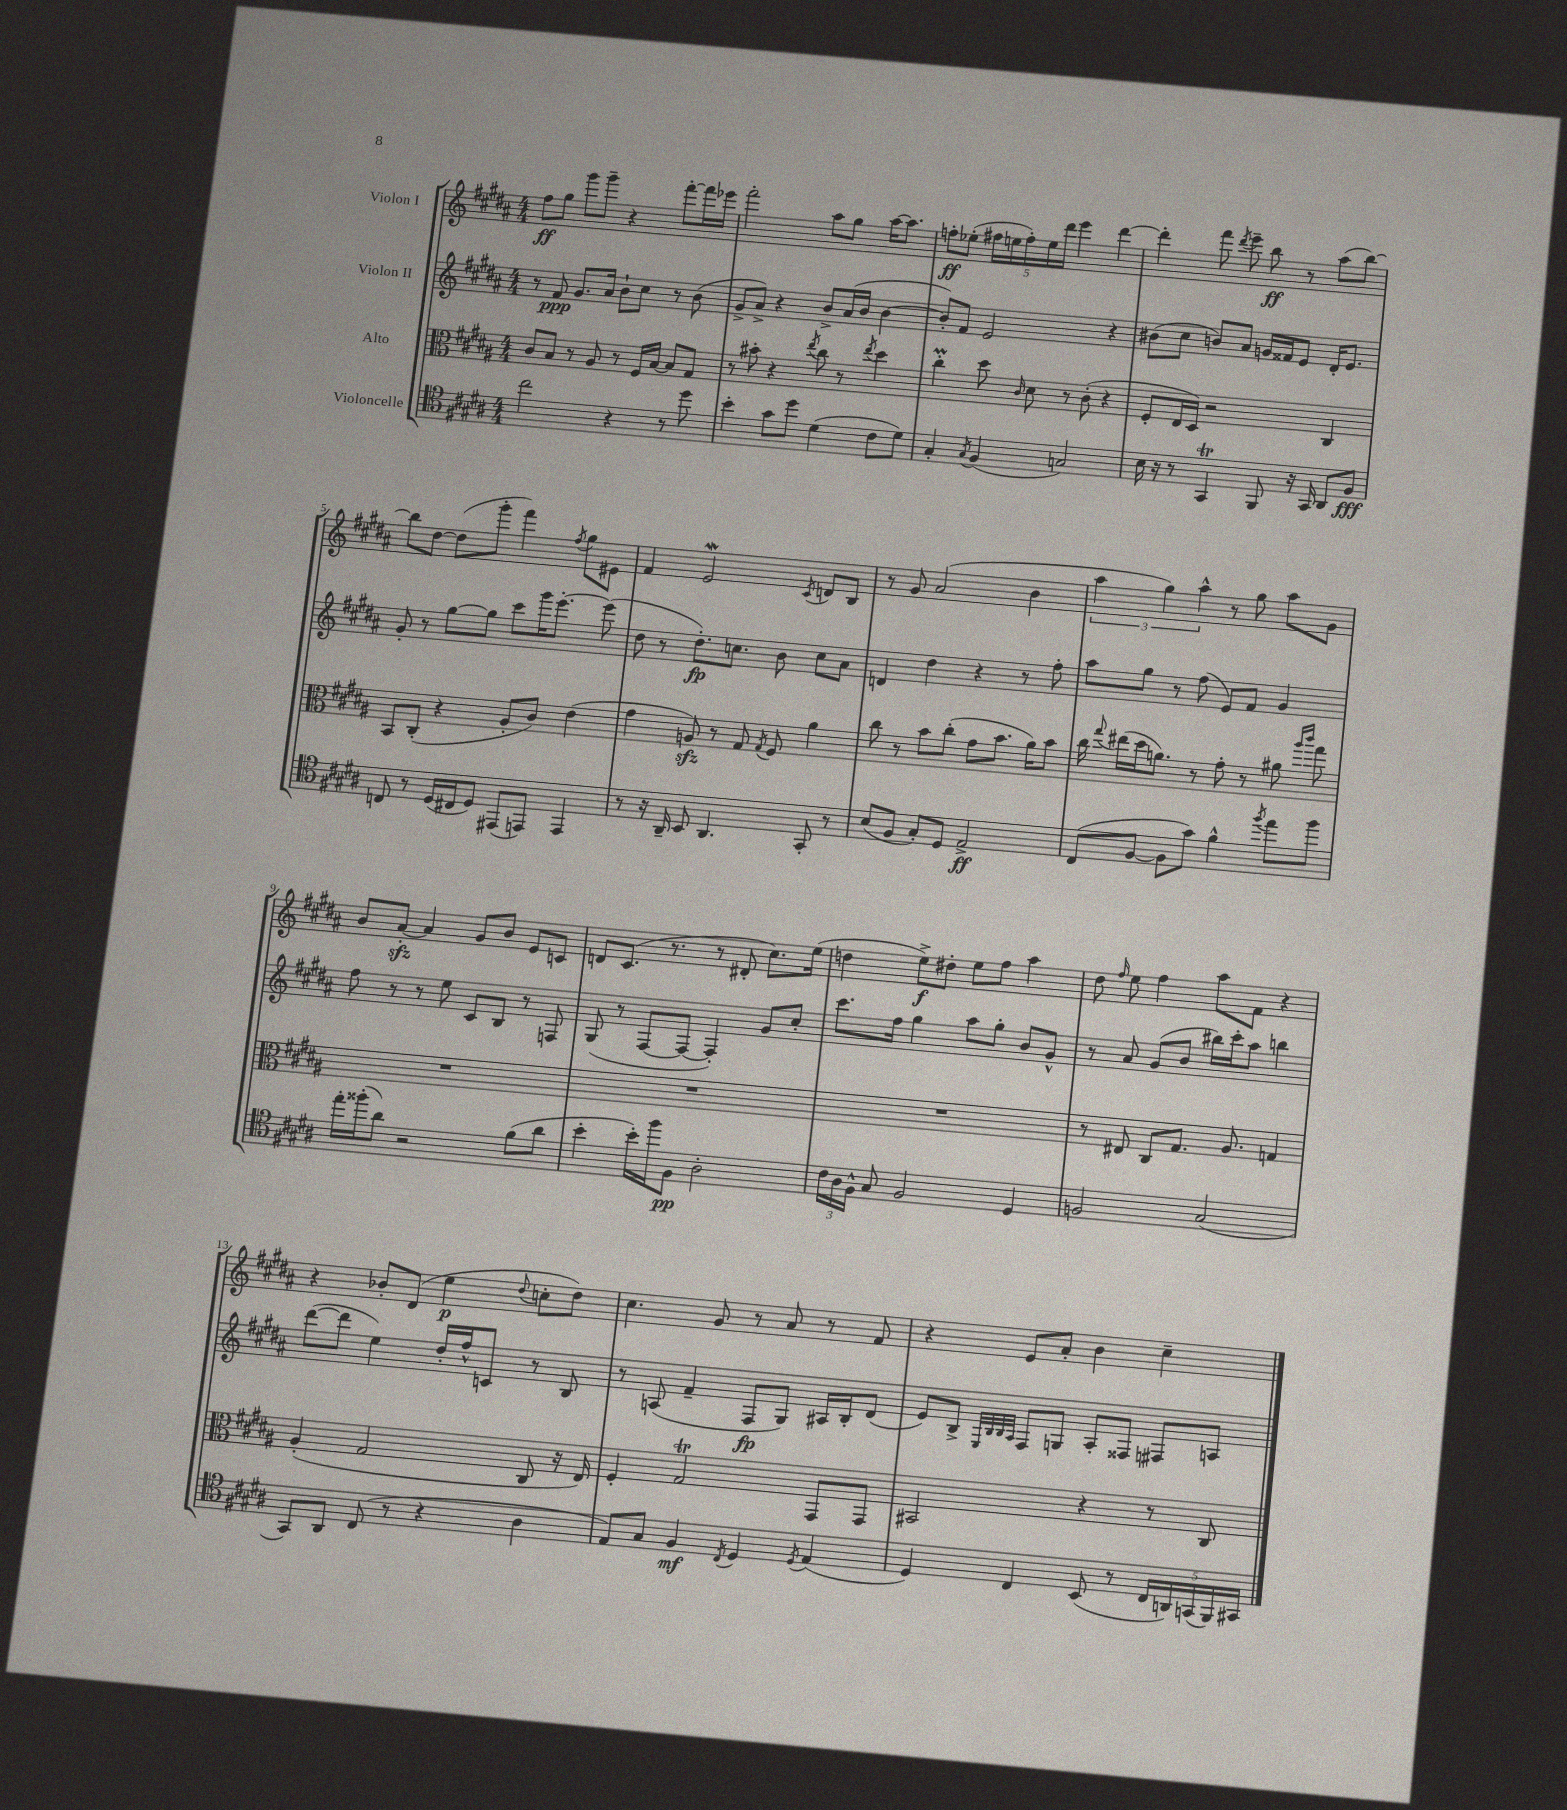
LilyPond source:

<<
\new StaffGroup <<
\new Staff = "s0" \with { instrumentName = "Violon I" } {
    \clef treble \key b \major \numericTimeSignature \time 4/4
    \autoBeamOff fis''8[\ff gis''8] gis'''8[ gis'''8]-- r4 fis'''8[~-. fis'''16 ees'''16] |
    fis'''2-. ais''8[ gis''8] ais''16[~ ais''8.] |
    f''8[-.\ff ees''8]-.( \tuplet 5/4 { fis''16[ e''16 fis''16-.) e''16 dis'''16] } e'''4 dis'''4~ |
    dis'''4-. fis'''8 \acciaccatura { dis'''8 } e'''8-- b''8\ff r8 ais''8[( b''8]~) |
    b''8[ dis''8]~ dis''8[( gis'''8]-. fis'''4) \acciaccatura { fis''8 } gis''8[ eis'8] |
    fis'4 e'2\mordent \acciaccatura { cis'8 } d'8[ b8] |
    r8 gis'8 ais'2( b'4 |
    \tuplet 3/2 { ais''4 gis''4) ais''4-^ } r8 gis''8 ais''8[ gis'8] |
    b'8[ ais'8]~-.\sfz ais'4 gis'8[ b'8] e'8[ c'8] |
    d'8[ cis'8.]( r8. r8 dis'8-. cis''8.[) e''16]( |
    d''4 e''8[->\f) dis''8]-. e''8[ fis''8] ais''4 |
    dis''8 \grace { fis''16 } e''8 fis''4 ais''8[ fis'8] r4 |
    r4 bes'8[-. dis'8]( e''4\p \appoggiatura { dis''8 } c''8[-. dis''8]) |
    cis''4. gis'8 r8 ais'8 r8 fis'8 |
    r4 e'8[ ais'8]-. b'4 cis''4-- \bar "|." |
}
\new Staff = "s1" \with { instrumentName = "Violon II" } {
    \clef treble \key b \major \numericTimeSignature \time 4/4
    \autoBeamOff r8 fis'8\ppp gis'8.[ ais'16] b'8[-! cis''8] r8 b'8( |
    gis'8[-> ais'8]->) r4 b'8[-> ais'16( b'16] b'4~ |
    b'8[-.) fis'8] e'2 r4 |
    bis'8[( cis''8] b'8[) ais'8] g'16[ fisis'16 e'8] dis'16[-. e'8.] |
    gis'8-. r8 gis''8[~ gis''8] cis'''8[ gis'''16 e'''8.]~-. e'''8( |
    dis''8 r8 dis''8.[-.\fp) c''8.] b'8 c''8[ ais'8] |
    d'4 dis''4 r4 r8 fis''8-. |
    ais''8[ gis''8] r8 fis''8( e'8[) fis'8] gis'4 |
    fis''8 r8 r8 e''8 cis'8[ b8] r8 f8 |
    gis8( r8 fis8[~ fis8]~ fis4-.) gis'8[ cis''8]-. |
    cis'''8.[ fis''16] gis''4 ais''8[ gis''8]-. b'8[ gis'8]-^ |
    r8 ais'8 gis'8[( b'8] bis''16[) cis'''16-. ais''8] b''4 |
    dis'''8[~( dis'''8] e''4) dis''16[-. fis''16-^ c'8] r8 b8 |
    r8 a8( fis'4-- fis8[\fp gis8]) ais16[ b16-. dis'8]( |
    e'8[) b8]-> \grace { e32[ b32 b32 ais32] } fis8[ g8] ais8[-. fisis8] fis8[ a8] \bar "|." |
}
\new Staff = "s2" \with { instrumentName = "Alto" } {
    \clef alto \key b \major \numericTimeSignature \time 4/4
    \autoBeamOff cis'8[ b8] r8 ais8 r8 fis16[ b16]~ b8[ gis8] |
    r8 bis'8-. r4 \acciaccatura { e''8 } cis''8 r8 \acciaccatura { e''8 } dis''4 |
    cis''4-.\prall dis''8 \grace { cis'16 } dis'8 r8 cis'8-.( r4 |
    fis8[-. e16 dis16]) r2 cis4 |
    b,8[ cis8]-.( r4 ais8[-. cis'8]) e'4( |
    gis'4 a8\sfz) r8 gis8 \acciaccatura { gis8 } fis8 ais'4 |
    cis''8 r8 b'8[ cis''8]-.( gis'8[ b'8.] ais'16[) b'8] |
    cis''16 \appoggiatura { gis''8 } eis''16[( dis''16 a'8.]) r8 gis'8-. r8 ais'8 \grace { ais''16[ cis'''16] } gis''8 |
    R1 |
    R1 |
    R1 |
    r8 eis8 cis8[ gis8.] ais8. g4 |
    ais4-.( gis2 cis8 r16 e16) |
    fis4-. gis2\trill gis,8[ gis,8] |
    bis,2 r4 r8 cis8 \bar "|." |
}
\new Staff = "s3" \with { instrumentName = "Violoncelle" } {
    \clef tenor \key b \major \numericTimeSignature \time 4/4
    \autoBeamOff cis''2 r4 r8 dis''8 |
    b'4-. gis'8[ dis''8] dis'4( cis'8[ dis'8]) |
    gis4-. \acciaccatura { gis8 } fis4( g2) |
    b16 r16 r8 gis,4\trill fis,8 r16 gis,16 ais,8[ fis8]\fff |
    c8 r8 dis16[( cis16 dis8]) eis,8[( e,8]) e,4 |
    r8 r16 ais,16-- b,8 ais,4. gis,8-. r8 |
    b8[( fis8] gis8[-.) dis8] e2->\ff |
    cis8[( fis8]~ fis8[ gis'8]) fis'4-^ \acciaccatura { fis''8 } e''8[ fis''8] |
    e''16[-. fisis''16-.( ais'8]) r2 fis'8[( ais'8] |
    b'4-. b'16[-.) fis''16 fis8]\pp ais2-. |
    \tuplet 3/2 { cis'16[ ais16 fis16]-^ } gis8 fis2 dis4 |
    f2 gis2( |
    gis,8[) ais,8] cis8( r8 r4 ais4 |
    e8[) gis8] fis4\mf \acciaccatura { cis8 } dis4 \acciaccatura { dis8 } e4( |
    dis4) cis4 b,8( r8 \tuplet 5/4 { cis16[ a,16) g,16( fis,16) gis,16] } \bar "|." |
}
>>
>>
